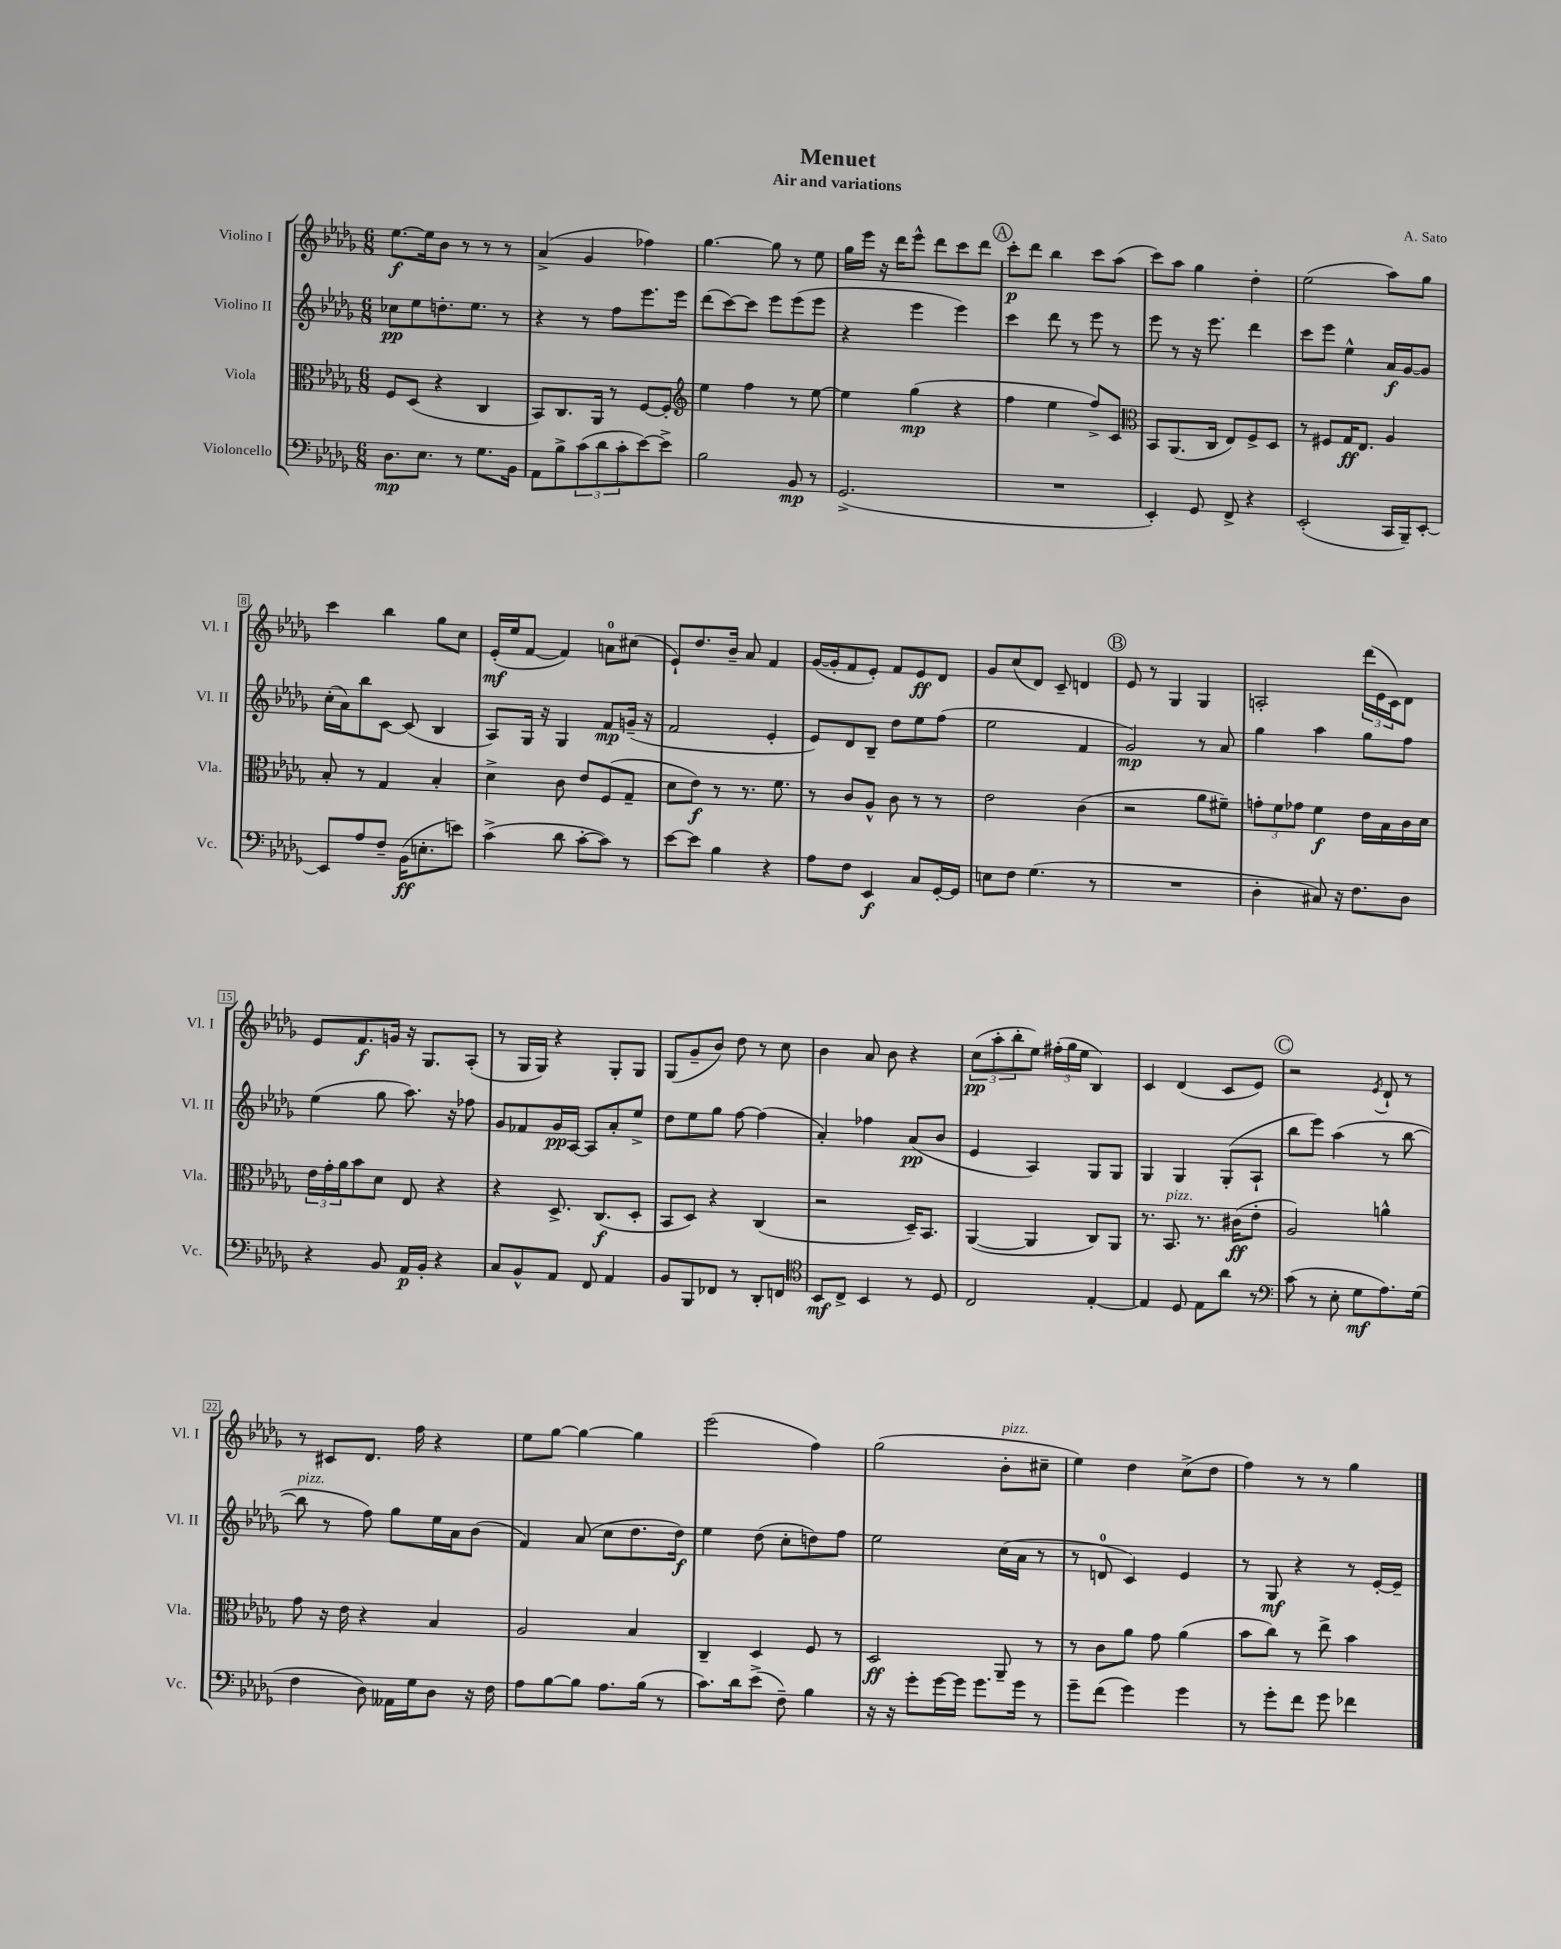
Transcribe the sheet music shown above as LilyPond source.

\header { title = "Menuet" composer = "A. Sato" subtitle = "Air and variations" }
<<
\new StaffGroup <<
\new Staff = "s0" \with { instrumentName = "Violino I" shortInstrumentName = "Vl. I" } {
    \clef treble \key des \major \numericTimeSignature \time 6/8
    ees''8.~\f ees''16 bes'8 r8 r8 r8 |
    aes'4->( ges'4 fes''4) |
    ges''4.~ ges''8 r8 ees''8 |
    ges''16 ees'''16 r16 des'''16 ees'''8-^ des'''8 c'''8 des'''8 |
    \mark \markup { \circle "A" } c'''8-.\p des'''8 bes''4 c'''8 aes''8( |
    c'''8) aes''8 ges''4 des''4-. |
    ees''2( aes''8) ges''8 |
    c'''4 bes''4 ges''8 c''8 |
    ees'16-.\mf( ees''16 f'8~ f'4) a'8-0 cis''8( |
    ees'8-!) des''8. bes'16-- aes'8 f'4 |
    ges'16~( ges'16-. f'8 ees'8-.) f'8 ees'8\ff des'8 |
    ges'8 c''8( des'8) c'8-- d'4 |
    \mark \markup { \circle "B" } ees'8 r8 ges4 ges4 |
    a2-. \tuplet 3/2 { des'''16( ees'16 c'16) } des'8 |
    ees'8 f'8.\f g'16 r16 ges8. aes8-.( |
    r8 ges16 ges16) r4 ges8-. ges8 |
    ges8( ges'8-- bes'8) des''8 r8 c''8 |
    bes'4 aes'8 bes'8 r4 |
    \tuplet 3/2 { c''8\pp( aes''8-. bes''8-. } ees''8) \tuplet 3/2 { fis''16-.( ges''16 ees''16 } bes4) |
    c'4 des'4( c'8 ees'8) |
    \mark \markup { \circle "C" } r2 \acciaccatura { ees'8 } des'8-! r8 |
    r8 cis'8 des'8. f''16 r4 |
    ees''8 ges''8~ ges''4~ ges''4 |
    ees'''2( f''4) |
    ges''2( bes'8-.^\markup { \italic "pizz." } cis''8-- |
    ees''4) des''4 c''8->( des''8 |
    f''4) r8 r8 ges''4 \bar "|." |
}
\new Staff = "s1" \with { instrumentName = "Violino II" shortInstrumentName = "Vl. II" } {
    \clef treble \key des \major \numericTimeSignature \time 6/8
    ces''8\pp ees''8 d''8.-. ees''8. r8 |
    r4 r8 f''8 ees'''8. ees'''16 |
    des'''8( c'''8~) c'''8 ees'''8 ees'''8( ees'''8 |
    r4 ees'''4 ees'''4) |
    \mark \markup { \circle "A" } c'''4 des'''8 r8 ees'''8 r8 |
    ees'''8 r8 r16 ees'''8. des'''4 |
    c'''8 ees'''8 ees''4-^ aes'16\f ges'16~ ges'8 |
    c''16-.( aes'16) bes''8 c'8~ c'8( bes4 |
    aes8) ges16 r16 ges4 f'8\mp g'16--( r16 |
    f'2 ees'4-. |
    ees'8) des'8 bes8-- des''8 ees''8 f''8( |
    ees''2 f'4 |
    \mark \markup { \circle "B" } ges'2\mp) r8 aes'8 |
    ges''4 aes''4 ges''8 f''8 |
    ees''4( ges''8 aes''8.) r16 fes''8 |
    ges'8 fes'8 ges'16\pp aes16~ aes8 aes'8-. ees''8-> |
    des''8 ees''8 ges''8 f''8~ f''4( |
    aes'4-.) fes''4 aes'8\pp( bes'8 |
    ees'4 aes4) ges8 ges8 |
    ges4 ges4 ges8-.( aes8-! |
    \mark \markup { \circle "C" } bes''8 ees'''8) aes''4( r8 bes''8~ |
    bes''8^\markup { \italic "pizz." } r8 f''8) ges''8 ees''16 aes'16 bes'8( |
    f'4) aes'8( c''8 des''8. des''16\f) |
    ees''4 des''8( c''8-. d''8) f''8 |
    ees''2 c''16( aes'16 r8 |
    r8 d'8-0 c'4) ees'4 |
    r8 ges8\mf r4 r8 ees'16~-. ees'16-- \bar "|." |
}
\new Staff = "s2" \with { instrumentName = "Viola" shortInstrumentName = "Vla." } {
    \clef alto \key des \major \numericTimeSignature \time 6/8
    f8 des8( r4 c4 |
    bes,8) c8. aes,16 r8 f8~ f8-. |
    \clef treble ees''4 f''4 r8 ees''8~ |
    ees''4 ges''4\mp( r4 |
    \mark \markup { \circle "A" } f''4 ees''4 f''8->) c'8 |
    \clef alto bes,8 aes,8.( c16 ees8) f8-> des8 |
    r8 fis8 ges16\ff ees8. aes4 |
    bes8-. r8 ges4 bes4-. |
    des'4-> c'8 ees'8 f8( ges8-- |
    des'8 ees'8\f) r8 r8. f'8. |
    r8 c'8 aes8-^ c'8 r8 r8 |
    ees'2 c'4( |
    \mark \markup { \circle "B" } r2 aes'8 fis'8--) |
    \tuplet 3/2 { g'8-. f'8 ges'8 } f'4\f ees'16 bes16 c'16 des'16 |
    \tuplet 3/2 { ees'16 ges'16-. aes'16 } bes'8 des'8 ees8 r4 |
    r4 des8.-> c8.\f( des8-. |
    bes,8 des8) r4 c4( |
    r2 des16--) bes,8. |
    aes,4~( aes,4 c8) aes,8 |
    r8. bes,8.^\markup { \italic "pizz." } r8. cis'16\ff( ees'8-. |
    \mark \markup { \circle "C" } aes2) a'4-^ |
    ges'8 r16 ees'16 r4 bes4 |
    aes2 bes4 |
    c4-- des4 f8 r8 |
    des2\ff aes,8-- r8 |
    r8 c'8 aes'8 ges'8 aes'4( |
    bes'8 c''8) r8 ees''8-> bes'4 \bar "|." |
}
\new Staff = "s3" \with { instrumentName = "Violoncello" shortInstrumentName = "Vc." } {
    \clef bass \key des \major \numericTimeSignature \time 6/8
    des8.\mp ees8. r8 ges8. bes,16 |
    aes,8 bes8-> \tuplet 3/2 { c'8( des'8 c'8-. } ees'8~) ees'8-> |
    bes2 bes,8\mp r8 |
    ges,2.->( |
    \mark \markup { \circle "A" } R2. |
    ees,4-.) ges,8 f,8-> r4 |
    ees,2-.( c,16 bes,,16--) ees,8~-. |
    ees,8 aes8 f8-- bes,16\ff( e8.-. e'8) |
    c'4->( des'8 c'8~-. c'8) r8 |
    ees'8~ ees'8 bes4 r4 |
    aes8 f8 ees,4\f c8 ges,16~-. ges,16 |
    e8 f8 ges4.( r8 |
    \mark \markup { \circle "B" } R2. |
    des4-. cis8) r16 f8. des8 |
    r4 bes,8 aes,16\p bes,16-. r4 |
    c8 bes,8-^ aes,8 f,8 aes,4 |
    bes,8 bes,,8 fes,8 r8 des,8-. f,8 |
    \clef tenor bes,8\mf c8-> bes,4 r8 des8 |
    c2 ees4~-. |
    ees4 des8 ees8 aes'8 r8 |
    \mark \markup { \circle "C" } \clef bass c'8( r8 ees8-. ges8\mf aes8.) ges16( |
    f4 des8) aeses,16 ges16 des8 r16 f16 |
    aes8 bes8~ bes8 aes8. bes16( r8 |
    c'8.) des'16 ees'8->( f8--) bes4 |
    r16 r16 ges'8-. ges'16~ ges'16 ges'8. ges'16 r8 |
    ges'8-- f'8( ges'4) ges'4 |
    r8 ges'8-. f'8 ges'8 fes'4 \bar "|." |
}
>>
>>
\layout { \context { \Score \override BarNumber.stencil = #(make-stencil-boxer 0.1 0.3 ly:text-interface::print) } }
